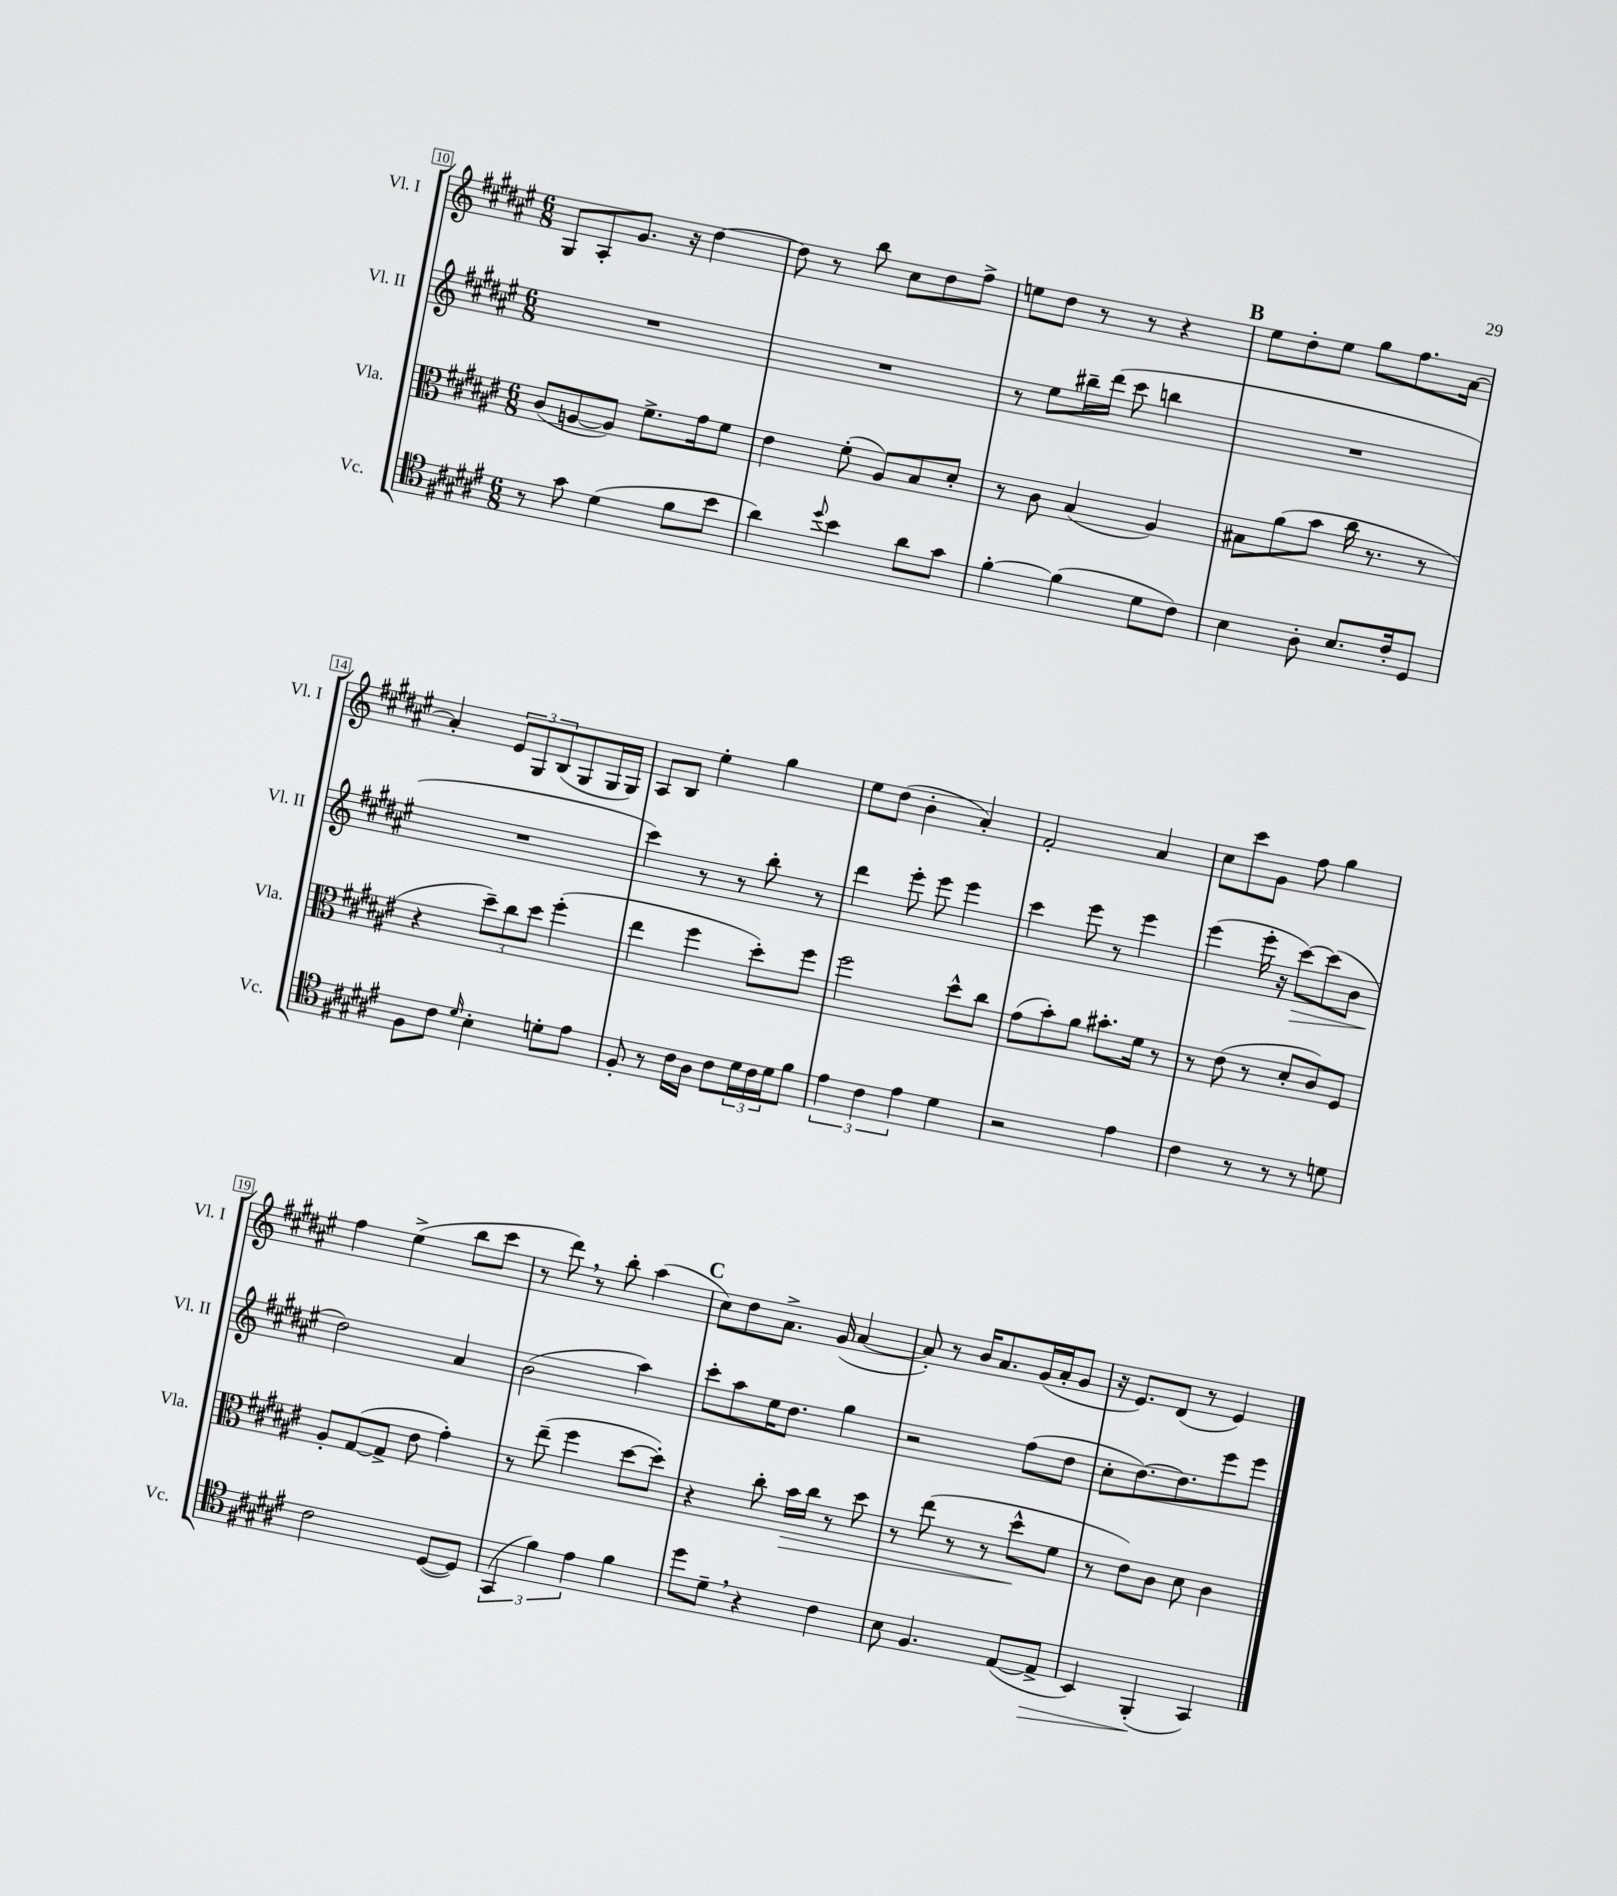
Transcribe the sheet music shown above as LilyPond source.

<<
\new StaffGroup <<
\new Staff = "s0" \with { instrumentName = "Vl. I" shortInstrumentName = "Vl. I" } {
    \clef treble \key fis \major \numericTimeSignature \time 6/8
    gis8 ais8-. gis'8. r16 dis''4~ |
    dis''8 r8 b''8 cis''8 dis''8 fis''8-> |
    e''8 dis''8 r8 r8 r4 |
    \mark \markup { \bold "B" } eis''8 dis''8-. eis''8 gis''8 fis''8. ais'16~ |
    ais'4-. \tuplet 3/2 { eis'8 gis8 b8( } gis8 gis16 gis16) |
    ais8 b8 eis''4-. gis''4 |
    eis''8 dis''8( b'4-. ais'4-.) |
    fis'2-. ais'4 |
    cis''8 cis'''8 gis'8 fis''8 gis''4 |
    fis''4 eis''4->( b''8 cis'''8 |
    r8 dis'''8) \breathe r8 b''8-. ais''4( |
    \mark \markup { \bold "C" } cis''8) dis''8 ais'8.-> gis'16( ais'4~ |
    ais'8-.) r8 b'16 ais'8. gis'16( ais'16-. gis'8 |
    r16 eis'8.) dis'8( r8 eis'4) \bar "|." |
}
\new Staff = "s1" \with { instrumentName = "Vl. II" shortInstrumentName = "Vl. II" } {
    \clef treble \key fis \major \numericTimeSignature \time 6/8
    R2. |
    R2. |
    r8 eis''8 bis''16-- dis'''16( cis'''8 b''4 |
    \mark \markup { \bold "B" } R2. |
    R2. |
    cis'''4) r8 r8 b''8-. r8 |
    dis'''4 eis'''8-. eis'''8 eis'''4 |
    cis'''4 eis'''8 r8 eis'''4 |
    eis'''4( eis'''16-. r16 cis'''8~\>) cis'''8( b'8 |
    dis''2\!) ais'4 |
    b'2( ais''4) |
    \mark \markup { \bold "C" } cis'''8-. ais''8 eis''16 dis''8. gis''4 |
    r2 fis''8( dis''8 |
    cis''8-. dis''8.~) dis''8. eis'''8 eis'''8 \bar "|." |
}
\new Staff = "s2" \with { instrumentName = "Vla." shortInstrumentName = "Vla." } {
    \clef alto \key fis \major \numericTimeSignature \time 6/8
    cis'8( a8~ a8) fis'8.-> gis'16 fis'8 |
    eis'4 fis'8-.( ais8) b8 dis'8-. |
    r8 cis'8 b4( ais4) |
    \mark \markup { \bold "B" } bis8 ais'8( b'8 cis''16 r8. r8 |
    r4 \tuplet 3/2 { dis''8--) cis''8 dis''8 } fis''4-.( |
    eis''4 fis''4 dis''8-.) fis''8 |
    fis''2 dis''8-^ cis''8 |
    gis'8( b'8-.) ais'8 bis'8.-. fis'16 r8 |
    r8 eis'8( r8 dis'8-. cis'8) fis8 |
    ais8-. gis8~( gis8-> eis'8 gis'4-.) |
    r8 eis''8--( fis''4 dis''8~ dis''8-.) |
    \mark \markup { \bold "C" } r4 cis''8-. b'16\> cis''16 r8 dis''8 |
    r8 eis''8( r8 r8 dis''8-^\! fis'8 |
    r8 eis'8) cis'8 dis'8 cis'4 \bar "|." |
}
\new Staff = "s3" \with { instrumentName = "Vc." shortInstrumentName = "Vc." } {
    \clef tenor \key fis \major \numericTimeSignature \time 6/8
    r8 gis'8 dis'4( fis'8 b'8 |
    ais'4) \appoggiatura { dis''8 } b'4 ais'8 gis'8 |
    fis'4~-. fis'4( dis'8 cis'8) |
    \mark \markup { \bold "B" } b4 ais8-. b8. cis'16-. dis8 |
    fis8 cis'8 \grace { dis'16 } b4-. d'8-. eis'8 |
    fis8-. r8 cis'16 ais16 cis'8 \tuplet 3/2 { dis'16 cis'16 dis'16 } fis'8 |
    \tuplet 3/2 { eis'4 cis'4 eis'4 } dis'4 |
    r2 eis'4 |
    cis'4 r8 r8 r8 d'8 |
    cis'2 dis8~( dis8) |
    \tuplet 3/2 { gis,4( fis'4) eis'4 } fis'4 |
    \mark \markup { \bold "C" } dis''8 dis'8-- \breathe r4 cis'4 |
    b8 fis4. eis8~( eis8->\> |
    b,4) fis,4-.\!( gis,4) \bar "|." |
}
>>
>>
\layout { \context { \Score currentBarNumber = #10 \override BarNumber.stencil = #(make-stencil-boxer 0.1 0.3 ly:text-interface::print) } }
